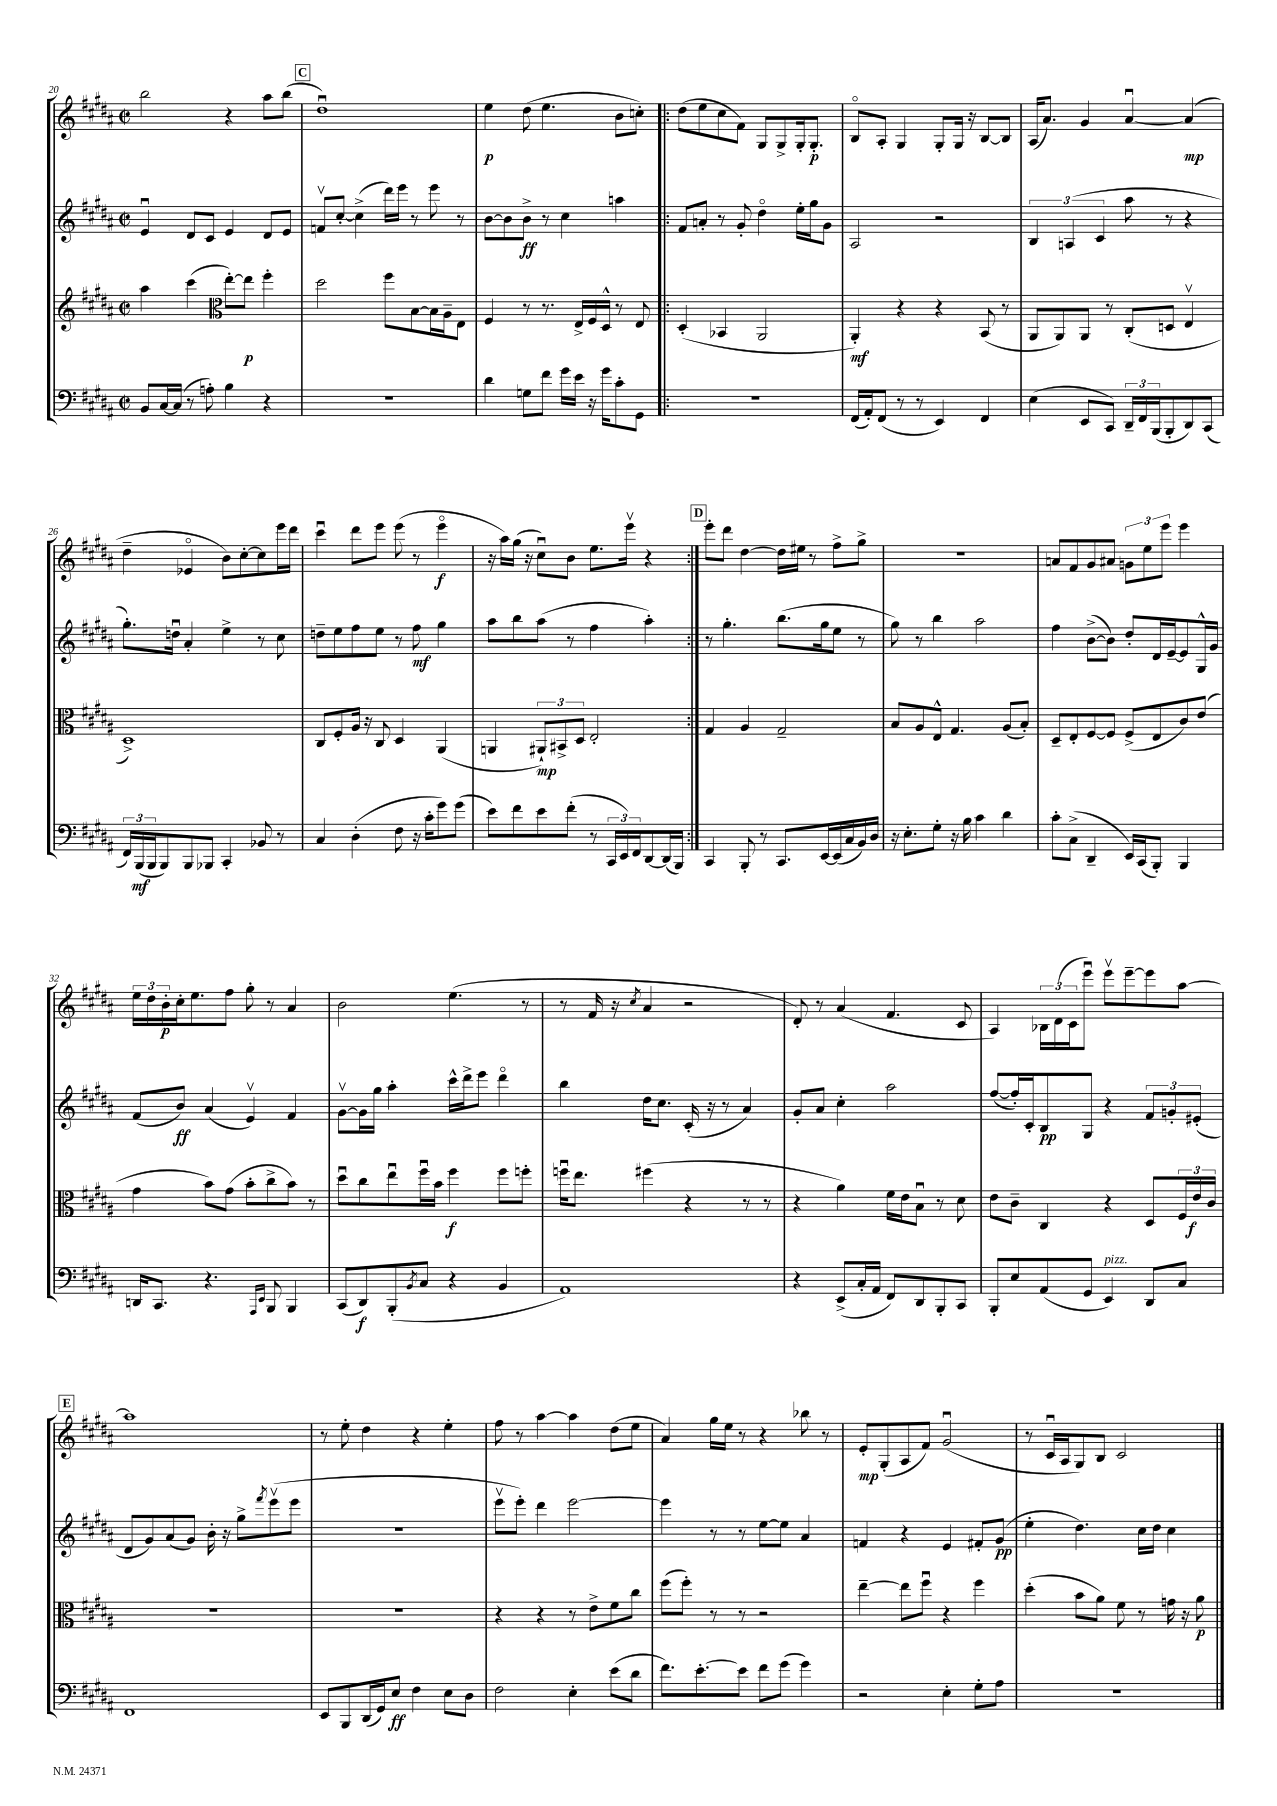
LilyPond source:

<<
\new StaffGroup <<
\new Staff = "s0" {
    \clef treble \key b \major \defaultTimeSignature \time 2/2
    b''2 r4 ais''8 b''8( |
    \mark \markup { \box "C" } dis''1\downbow) |
    e''4\p dis''8( e''4. b'8 c''8-.) |
    \repeat volta 2 { dis''8( e''8 cis''8 fis'8) gis8 gis8-> gis16-. gis8.-.\p |
    b8\flageolet ais8-. gis4 gis8-. gis16 r16 b8~ b8 |
    ais16( ais'8.) gis'4 ais'4~\downbow ais'4\mp( |
    dis''4-- ees'4\flageolet b'8) cis''8~-. cis''8 e'''16 dis'''16 |
    cis'''4\downbow dis'''8 e'''8 e'''8( r8 e'''4\flageolet\f |
    r16 ais''16) gis''16( r16 cis''8\downbow) b'8 e''8. e'''16\upbow r4 | }
    \mark \markup { \box "D" } e'''8-. dis'''8 dis''4~ dis''16 eis''16 r8 fis''8-> gis''8-> |
    r1 |
    a'8 fis'8 gis'8 ais'8 \tuplet 3/2 { g'8 e''8 e'''8 } e'''4 |
    \tuplet 3/2 { e''16 dis''16 b'16-.\p } cis''16-. e''8. fis''8 gis''8-. r8 ais'4 |
    b'2 e''4.( r8 |
    r8 fis'16 r16 \acciaccatura { cis''8 } ais'4 r2 |
    dis'8-.) r8 ais'4( fis'4. cis'8 |
    ais4) \tuplet 3/2 { bes16 dis'16( cis'16 } e'''8\downbow) e'''8\upbow e'''8~-- e'''8 ais''8~ |
    \mark \markup { \box "E" } ais''1 |
    r8 e''8-. dis''4 r4 e''4-. |
    fis''8 r8 ais''4~ ais''4 dis''8( e''8 |
    ais'4) gis''16 e''16 r8 r4 bes''8 r8 |
    e'8-.\mp gis8-.( ais8 fis'8) gis'2\downbow( |
    r8 cis'16\downbow ais16 gis8) b8 cis'2 \bar "|." |
}
\new Staff = "s1" {
    \clef treble \key b \major \defaultTimeSignature \time 2/2
    e'4\downbow dis'8 cis'8 e'4 dis'8 e'8 |
    \mark \markup { \box "C" } f'8\upbow cis''8~-. cis''4->( dis'''16) e'''16 r8 e'''8 r8 |
    b'8~ b'8 b'8->\ff r8 cis''4 a''4 |
    \repeat volta 2 { fis'8 a'8-. r8 gis'8-. dis''4\flageolet e''16-. gis''16 gis'8 |
    ais2 r2 |
    \tuplet 3/2 { b4 a4( cis'4 } ais''8 r8 r4 |
    gis''8.-.) d''16\downbow ais'4-. e''4-> r8 cis''8 |
    d''8-- e''8 fis''8 e''8 r8 fis''8\mf gis''4 |
    ais''8 b''8 ais''8( r8 fis''4 ais''4-.) | }
    \mark \markup { \box "D" } r8 gis''4.-. b''8.( gis''16 e''8 r8 |
    gis''8) r8 b''4 ais''2 |
    fis''4 b'8~->( b'8) dis''8-. dis'16 e'16~-- e'8 gis16-^ gis'16 |
    fis'8( b'8\ff) ais'4( e'4\upbow) fis'4 |
    gis'8~\upbow gis'16 gis''16 ais''4-. cis'''16-^ dis'''16-> e'''8 dis'''4\flageolet |
    b''4 dis''16 cis''8. cis'16-.( r16 r8 ais'4) |
    gis'8-. ais'8 cis''4-. ais''2 |
    fis''8~( fis''16-.) cis'16-. b8\pp gis8 r4 \tuplet 3/2 { fis'8 g'8-. eis'8-.( } |
    \mark \markup { \box "E" } dis'8 gis'8) ais'8( gis'8) b'16-. r16 gis''8-> \acciaccatura { fis'''8 } e'''8\upbow( e'''8 |
    R1 |
    e'''8\upbow e'''8-.) dis'''4 e'''2~ |
    e'''4 r8 r8 e''8~ e''8 ais'4 |
    f'4 r4 e'4 fis'8-. gis'8\pp( |
    e''4-. dis''4.) cis''16 dis''16 cis''4 \bar "|." |
}
\new Staff = "s2" {
    \clef treble \key b \major \defaultTimeSignature \time 2/2
    ais''4 cis'''4( \clef alto e''8~-.) e''8\p fis''4-. |
    \mark \markup { \box "C" } dis''2 fis''8 b8~ b16 ais16-- e8 |
    fis4 r8 r8. e16-> fis16 dis16-^ r8 e8 |
    \repeat volta 2 { dis4-.( bes,4 ais,2 |
    ais,4-.\mf) r4 r4 b,8( r8 |
    ais,8 ais,8) ais,8 r8 cis8-.( d8 e4\upbow |
    dis1->) |
    cis8 fis8-. ais16 r16 cis8 dis4 ais,4( |
    a,4 \tuplet 3/2 { ais,8-!\mp) bis,8-> dis8 } e2-. | }
    \mark \markup { \box "D" } gis4 ais4 gis2-- |
    b8 ais8 e8-^ gis4. ais8( b8-.) |
    dis8-- e8-. fis8~ fis8 fis8->( e8 cis'8) e'8( |
    gis'4 b'8) gis'8( b'8-. cis''8-> b'8) r8 |
    dis''8\downbow cis''8 e''8\downbow fis''16\downbow b'16 fis''4\f fis''8 f''8-. |
    f''16\downbow e''8. fis''4( r4 r8 r8 |
    r4 ais'4) fis'16 e'16 b8\downbow r8 dis'8 |
    e'8 cis'8-- cis4 r4 dis8 \tuplet 3/2 { fis16 e'16\f cis'16 } |
    \mark \markup { \box "E" } r1 |
    R1 |
    r4 r4 r8 e'8-> fis'8 cis''8 |
    fis''8( fis''8-.) r8 r8 r2 |
    e''4~-- e''8 fis''8\downbow r4 fis''4 |
    dis''4-.( b'8 ais'8) fis'8 r8 g'16 r16 ais'8\p \bar "|." |
}
\new Staff = "s3" {
    \clef bass \key b \major \defaultTimeSignature \time 2/2
    b,8 cis16~ cis16( r8 a8-.) b4 r4 |
    \mark \markup { \box "C" } R1 |
    dis'4 g8 fis'8 gis'16 e'16 r16 gis'16 cis'8-. gis,8 |
    \repeat volta 2 { r1 |
    fis,16( ais,16-.) fis,8( r8 r8 e,4) fis,4 |
    e4( e,8 cis,8) \tuplet 3/2 { dis,16-- fis,16 b,,16( } b,,8-. dis,8) cis,8( |
    \tuplet 3/2 { fis,16) b,,16\mf( b,,16 } b,,8) b,,8 bes,,8 cis,4-. bes,8 r8 |
    cis4 dis4-.( fis8 r16 cis'16-. gis'8) gis'8( |
    e'8) fis'8 e'8 fis'8-.( r8 \tuplet 3/2 { cis,16 e,16) fis,16 } dis,8~ dis,16( b,,16) | }
    \mark \markup { \box "D" } cis,4 b,,8-. r8 cis,8. e,16~ e,16( cis16 b,16) dis16 |
    r16 e8.-. gis8-. r16 b16 cis'4 dis'4 |
    cis'8-. cis8->( dis,4-- e,16) cis,16( b,,8-.) b,,4 |
    d,16 cis,8. r4. \grace { ais,,16 e,16 } b,,8 b,,4 |
    cis,8( dis,8\f) b,,8-.( \acciaccatura { b,8 } cis8 r4 b,4 |
    ais,1) |
    r4 e,8->( cis16-. ais,16 fis,8) dis,8 b,,8-. cis,8 |
    b,,8-. e8 ais,8( gis,8 e,4^\markup { \italic "pizz." }) dis,8 cis8 |
    \mark \markup { \box "E" } fis,1 |
    e,8 b,,8 dis,16( gis,16) e8\ff fis4 e8 dis8 |
    fis2 e4-. e'8( dis'8 |
    fis'8.) e'8.~-. e'8 fis'8 gis'8( gis'4) |
    r2 e4-. gis8-. ais8 |
    R1 \bar "|." |
}
>>
>>
\layout { \context { \Score currentBarNumber = #20 } }
